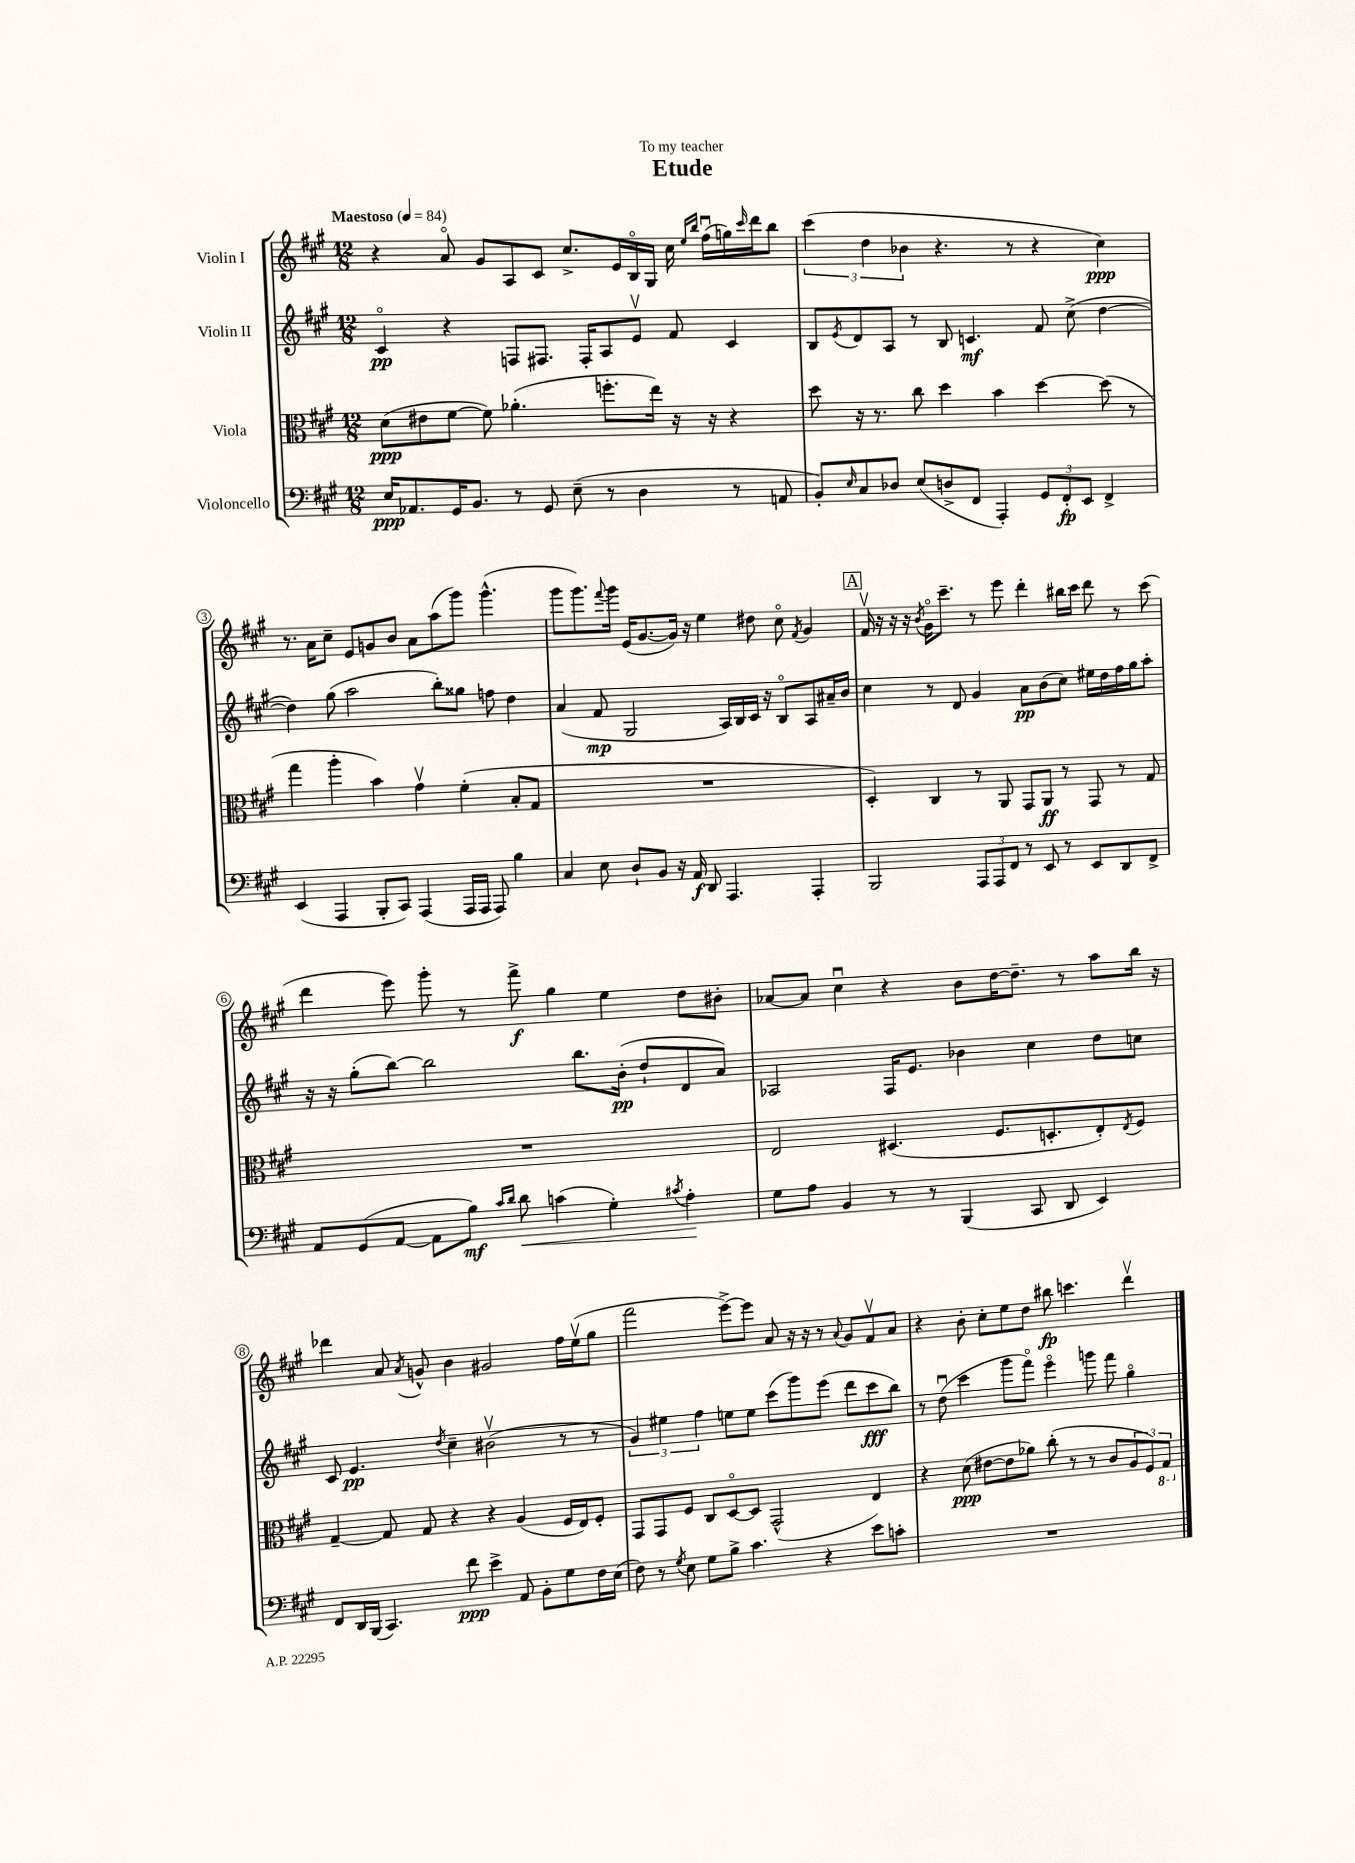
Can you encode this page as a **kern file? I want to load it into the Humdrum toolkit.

**kern	**kern	**kern	**kern
*staff4	*staff3	*staff2	*staff1
*clefF4	*clefC3	*clefG2	*clefG2
*k[f#c#g#]	*k[f#c#g#]	*k[f#c#g#]	*k[f#c#g#]
*M12/8	*M12/8	*M12/8	*M12/8
*MM84	*MM84	*MM84	*MM84
16E	(8d	4c#o	4r
8.AA-	.	.	.
.	8e#	.	.
16GG#	[8f#	4r	8ao
8.BB	.	.	.
.	8f#])	.	8g#
8r	(4.a-'	8F	8A
8GG#	.	8.F#	8c#
(8E~	.	.	8.cc#^
.	.	16F#'	.
8r	8.ff'	8A	.
.	.	.	16e
4D	.	8ev	16Bo
.	16ee)	.	16G#
.	16r	8f#	16cc#
.	.	.	16qqee
.	.	.	16qqbb
.	16r	.	(16ff#u
8r	4r	4c#	16gg)
.	.	.	16qqccc#
.	.	.	16ddd
8AA	.	.	8bb
=	=	=	=
8BB')	8dd	8B	(6ccc#
16qqE	.	8qe	.
8C#	16r	8d	.
.	.	.	6dd
.	8.r	.	.
8D-	.	8A	.
.	.	.	6b-
(8E	8cc#	8r	.
8D^	4dd	8B	4.r
8FF#	.	4.c	.
4AAA')	4b	.	.
.	.	.	8r
12GG#	[4dd	8f#	4r
12FF#'	.	.	.
.	.	(8cc#^	.
12EE	.	.	.
4FF#^	(8dd]	[4dd	4cc#)
.	8r	.	.
=	=	=	=
(4EE	4gg#	4dd])	8.r
.	.	.	16a
4AAA	4aa'	(8gg#	8cc#~
.	.	2aa	8e
8BBB'	4b)	.	8g
8CC#)	.	.	8b
(4AAA	4g#v	.	8a
.	.	8bb')	(8aa
16AAA	(4f#'	8gg##	8ggg#)
16AAA	.	.	.
8AAA)	.	8ff	(4.ggg#^^
4B	8B'	4dd	.
.	8G#	.	.
=	=	=	=
4C#	1.r	(4a	8ggg#
.	.	.	8.ggg#)
8E	.	8f#	.
.	.	.	8qqfff#
.	.	.	16ggg#
8D`	.	2G#	(16e
.	.	.	[8.g#
8BB	.	.	.
16r	.	.	16g#])
16AA	.	.	16r
8DD	.	.	4ee
4.AAA	.	16A)	.
.	.	16B	.
.	.	16c#	8dd#
.	.	16r	.
.	.	8Bo	8cc#o
.	.	.	8qf#
4AAA'	.	8A	4g#
.	.	16a#~	.
.	.	16b	.
=	=	=	=
2BBB	4D')	4cc#	16f#v
.	.	.	16r
.	.	.	16r
.	.	.	16r
.	.	.	8qb
.	4C#	8r	16g#o
.	.	.	8.ccc#~
.	.	8d	.
12AAA	8r	4g#	8r
12AAA	.	.	.
.	8AA	.	8eee
12FF#	.	.	.
8r	8GG#	8a	4ddd'
8EE	8AA	(8b	.
8r	8r	8cc#)	16bb#
.	.	.	16ccc#
8EE	8GG#	16ee#	8ddd
.	.	16dd	.
8DD	8r	16ff#	8r
.	.	16gg#	.
8FF#^	8G#	8aa'	(8ccc#
=	=	=	=
8AA	1.r	16r	4ddd
.	.	16r	.
(8GG#	.	(8gg#'	.
[8AA	.	[8bb)	8eee)
8AA]	.	2bb]	8ggg#'
8B)	.	.	8r
16qqc#	.	.	.
16qqd	.	.	.
8d	.	.	8fff#^
(4c	.	.	4gg#
.	.	8.bb	.
4G#')	.	.	4ee
.	.	(16b'	.
.	.	8dd`	.
8qc#	.	.	.
4A'	.	8d	8dd
.	.	8a)	8b#'
=	=	=	=
8G#	2E	2A-	[8a-
8A	.	.	8a-]
4BB	.	.	4cc#u
8r	(4.D#	16F#	4r
.	.	8.e	.
8r	.	.	.
(4BBB	.	4b-	8b
.	8.F#	.	[16dd
.	.	.	8.dd~]
8CC#	.	4cc#	.
.	8.D'	.	.
8DD	.	.	8r
4EE)	8E')	8dd	8aa
.	8qE	.	.
.	8F#	8cc	16bb
.	.	.	16r
=	=	=	=
8FF#	[4G#~	8c#	4ddd-
16DD	.	4.e	.
(16BBB	.	.	.
4.CC#)	8G#]	.	8a
.	.	.	8qa
.	8G#	.	8g^^
.	.	8qdd	.
.	4r	4cc#~	4b
8f#	.	.	.
4e^	4r	(2b#v	2g#
8AA	(4A	.	.
8BB'	.	.	.
8G#	16F#	8r	16ff#
.	16E)	.	(16eev
16F#	8F#'	8r	8gg#
(16E	.	.	.
=	=	=	=
8F#)	8GG#	6g#)	2fff#
8r	8GG#	.	.
.	.	6ee#	.
8qG#	.	.	.
8E	8F#	.	.
.	.	6ff#	.
8G#	8C#	.	.
8B^	[8Do	8ee	[8eee^)
4.c#	8D]	8ee	8eee]
.	(2GG#^^	(8ccc#	8a
.	.	8ggg#)	16r
.	.	.	16r
4r	.	(8eee	8r
.	.	.	8qqa
.	.	8ddd	8g#
8e	4E)	8ccc#	8f#v
8c'	.	8bb)	8a
=	=	=	=
1.r	4r	8r	4r
.	.	(8ddu	.
.	(8d	4ccc#	8b'
.	[8e#	.	8cc#'
.	8e#]	8ggg#	8ee
.	8a-)	8fff#o)	8dd
.	(8cc#'	4eeeo	8bb#
.	8r	.	4.ccc
.	8r	8ggg	.
.	8c#	8fff#	.
.	12A	4gg#o	4dddv
.	12F#)	.	.
.	12GG#	.	.
==	==	==	==
*-	*-	*-	*-
